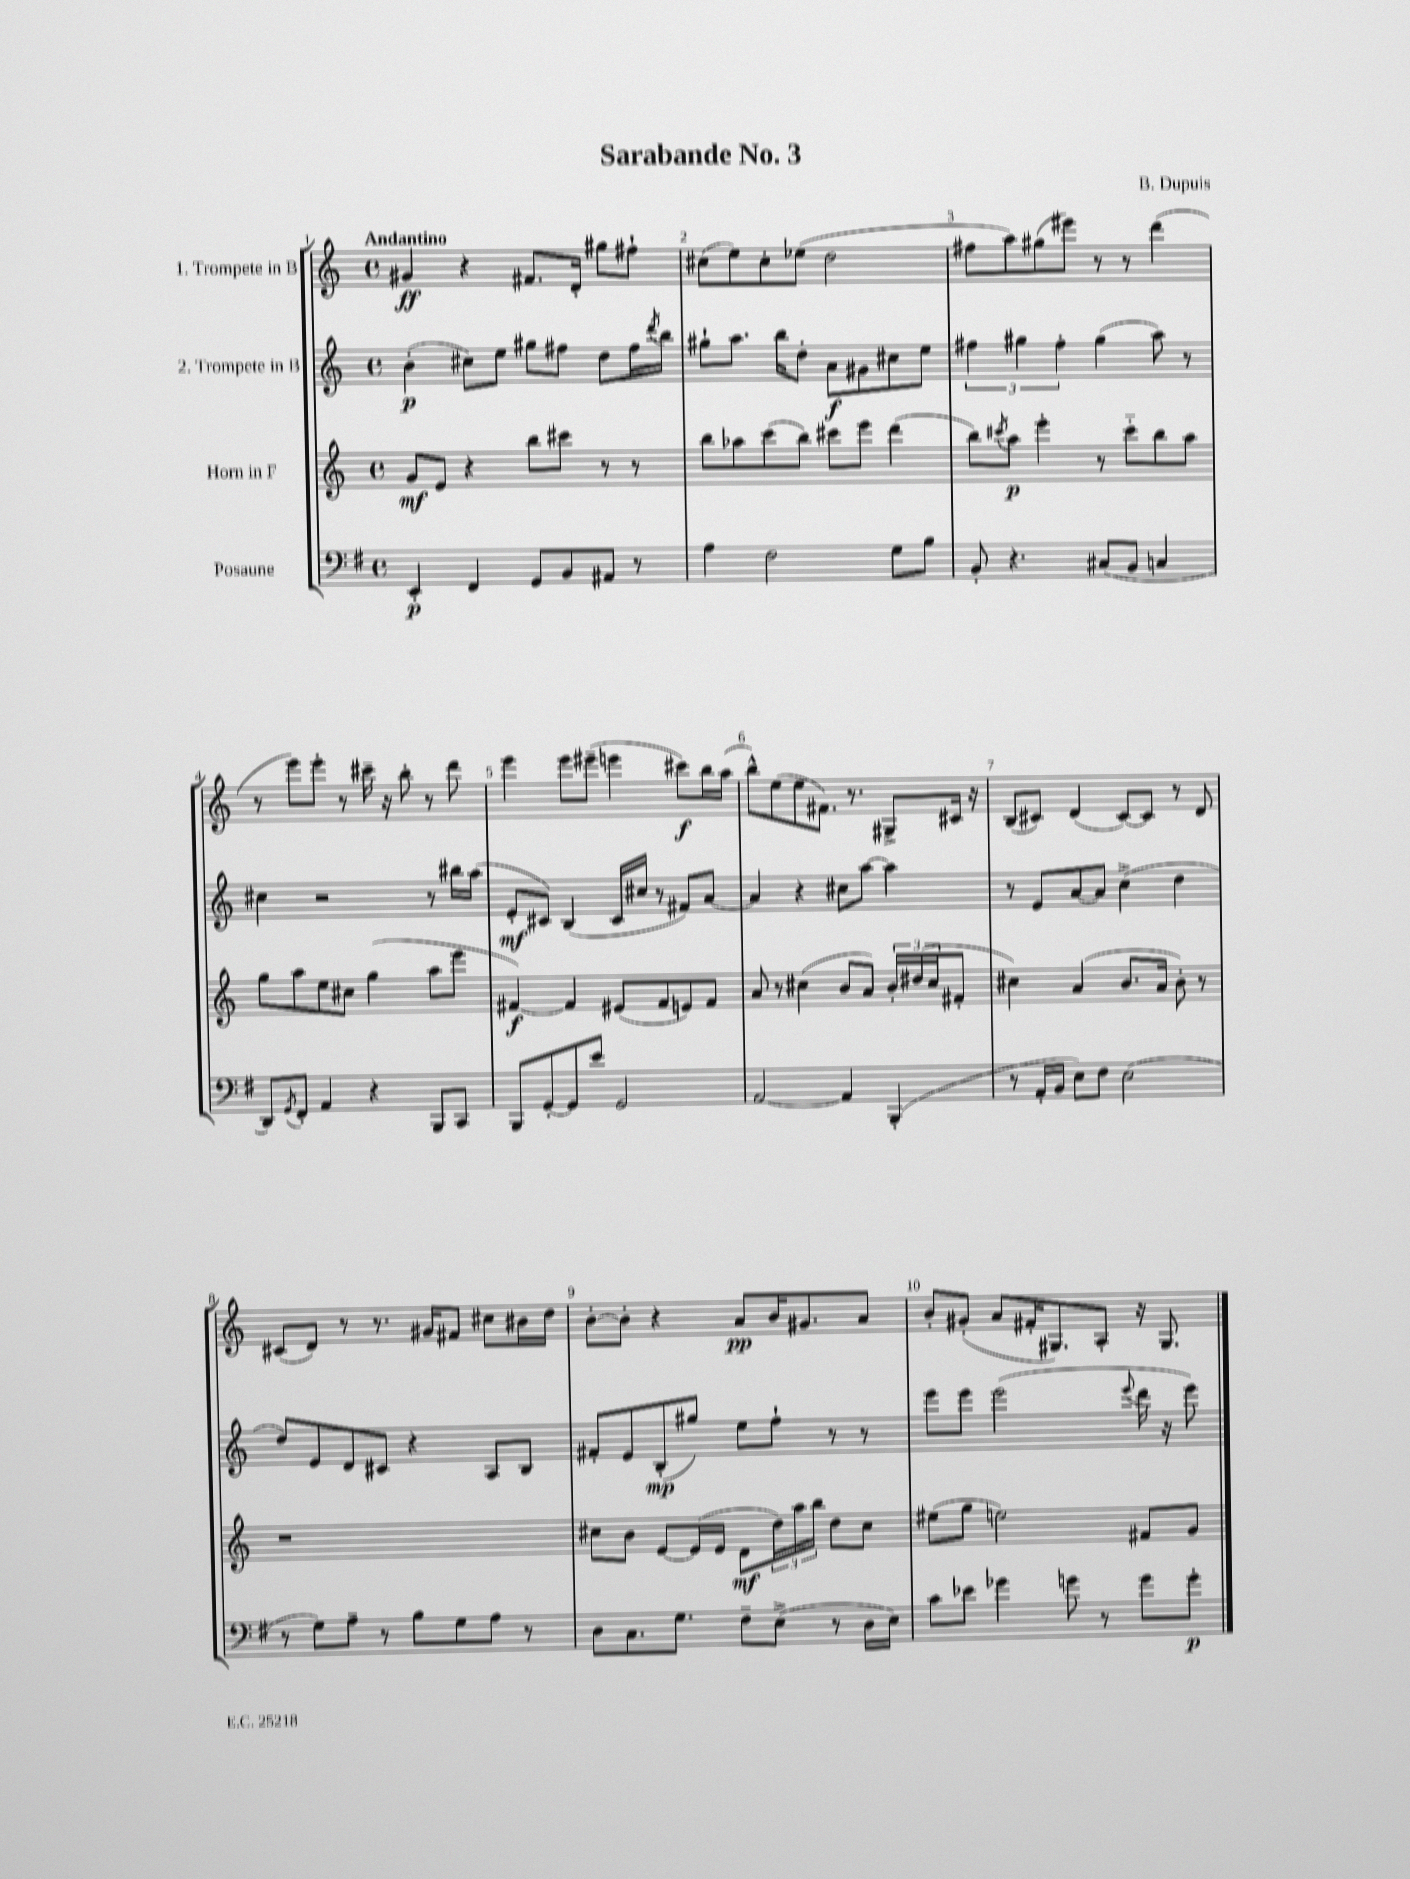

**kern	**kern	**kern	**kern
*staff4	*staff3	*staff2	*staff1
*clefF4	*clefG2	*clefG2	*clefG2
*k[f#]	*k[]	*k[]	*k[]
*M4/4	*M4/4	*M4/4	*M4/4
*met(c)	*met(c)	*met(c)	*met(c)
4EE'	8g	(4b'	4g#
.	8e	.	.
4FF#	4r	8cc#)	4r
.	.	8ee	.
8GG	8bb	8gg#	8.f#
8BB	8ccc#	8ff#	.
.	.	.	16d'
8AA#	8r	8dd	8gg#
8r	8r	16ff#	8ff#`
.	.	8qddd	.
.	.	16bb	.
=	=	=	=
4A	8bb	8gg#`	(8cc#
.	8aa-	8.aa	8ee)
2F#	(8ccc	.	8cc#'
.	.	16bb	.
.	8bb)	8dd'	(8ee-
.	8ccc#	8a	2dd
.	8eee	8g#	.
8G	(4ddd	8cc#	.
8B	.	8ee	.
=	=	=	=
8BB'	8bb)	6ff#	8ff#
.	8qccc#	.	.
4.r	8aa	.	8aa)
.	.	6gg#	.
.	4eee'	.	(8gg#
.	.	6ff#'	.
.	.	.	8eee#)
(8C#	8r	(4gg#	8r
8BB	8ccc#'~	.	8r
4C	8bb	8aa)	(4ddd
.	8aa	8r	.
=	=	=	=
8DD)	8gg	4cc#	8r
8qGG	.	.	.
8FF#'	8aa	.	8eee)
4AA	8ee	2r	8eee'
.	8cc#	.	8r
4r	(4gg	.	16ccc#~
.	.	.	16r
.	.	.	8bb'
8BBB	8aa	8r	8r
8CC	8eee	16bb#	8ddd
.	.	(16aa	.
=	=	=	=
8BBB	[4f#)	8e'	4eee
[8GG'	.	8c#)	.
8GG]	4f#]	(4B	8eee
8e	.	.	(8eee#~
2GG	(8e#	16c#	4eee
.	.	16cc#	.
.	8f#	8r	.
.	8e)	8f#)	8ccc#)
.	8f#	[8a	16bb
.	.	.	(16aa
=	=	=	=
[2AA	8a	4a]	8bb^^)
.	8r	.	(8ee
.	(4cc#	4r	8ee
.	.	.	8.f#)
4AA]	8b	8cc#	.
.	.	.	8.r
.	8a)	[8aa	.
(4BBB'	24b'	4aa]	8G#^
.	(24dd#	.	.
.	24cc#	.	.
.	8f#'	.	16c#
.	.	.	16r
=	=	=	=
8r	4cc#)	8r	(8B
16AA'	.	8e	8c#)
16BB	.	.	.
8E)	(4a	[8a	(4d
8F#	.	8a]	.
(2E	8.b	(4cc^	[8c#)
.	.	.	8c#]
.	16a	.	.
.	8b')	4dd	8r
.	8r	.	8d
=	=	=	=
8r	1r	8dd)	(8c#
8G)	.	8e	8d)
8A~	.	8d	8r
8r	.	8c#	8.r
8B	.	4r	.
.	.	.	16g#
8G	.	.	8f#
8A	.	8A	8cc#
8r	.	8B	16b#
.	.	.	16dd
=	=	=	=
8D	8cc#	8f#'	[8b'
8.C	8b	8e	8b']
.	[8e	(8B'	4r
8.G	.	.	.
.	(16e]	8gg#)	.
.	16e	.	.
8F#~	8d	8ee	8a
(8E^	24dd)	8ff`	16b
.	24aa	.	.
.	.	.	8.g#
.	24bb	.	.
8r	8dd	8r	.
16D	8cc#	8r	8a
16E)	.	.	.
=	=	=	=
8c	(8ee#	8eee	8b'
8e-	8gg	8eee	(8g#'
4g-	2ee)	(2eee	8a
.	.	.	16f#'
.	.	.	8.G#)
8g	.	.	.
8r	.	.	8A'
.	.	8qqeee	.
8g	8f#	16ddd	16r
.	.	16r	8.G#
8g'	8g	8eee)	.
==	==	==	==
*-	*-	*-	*-
